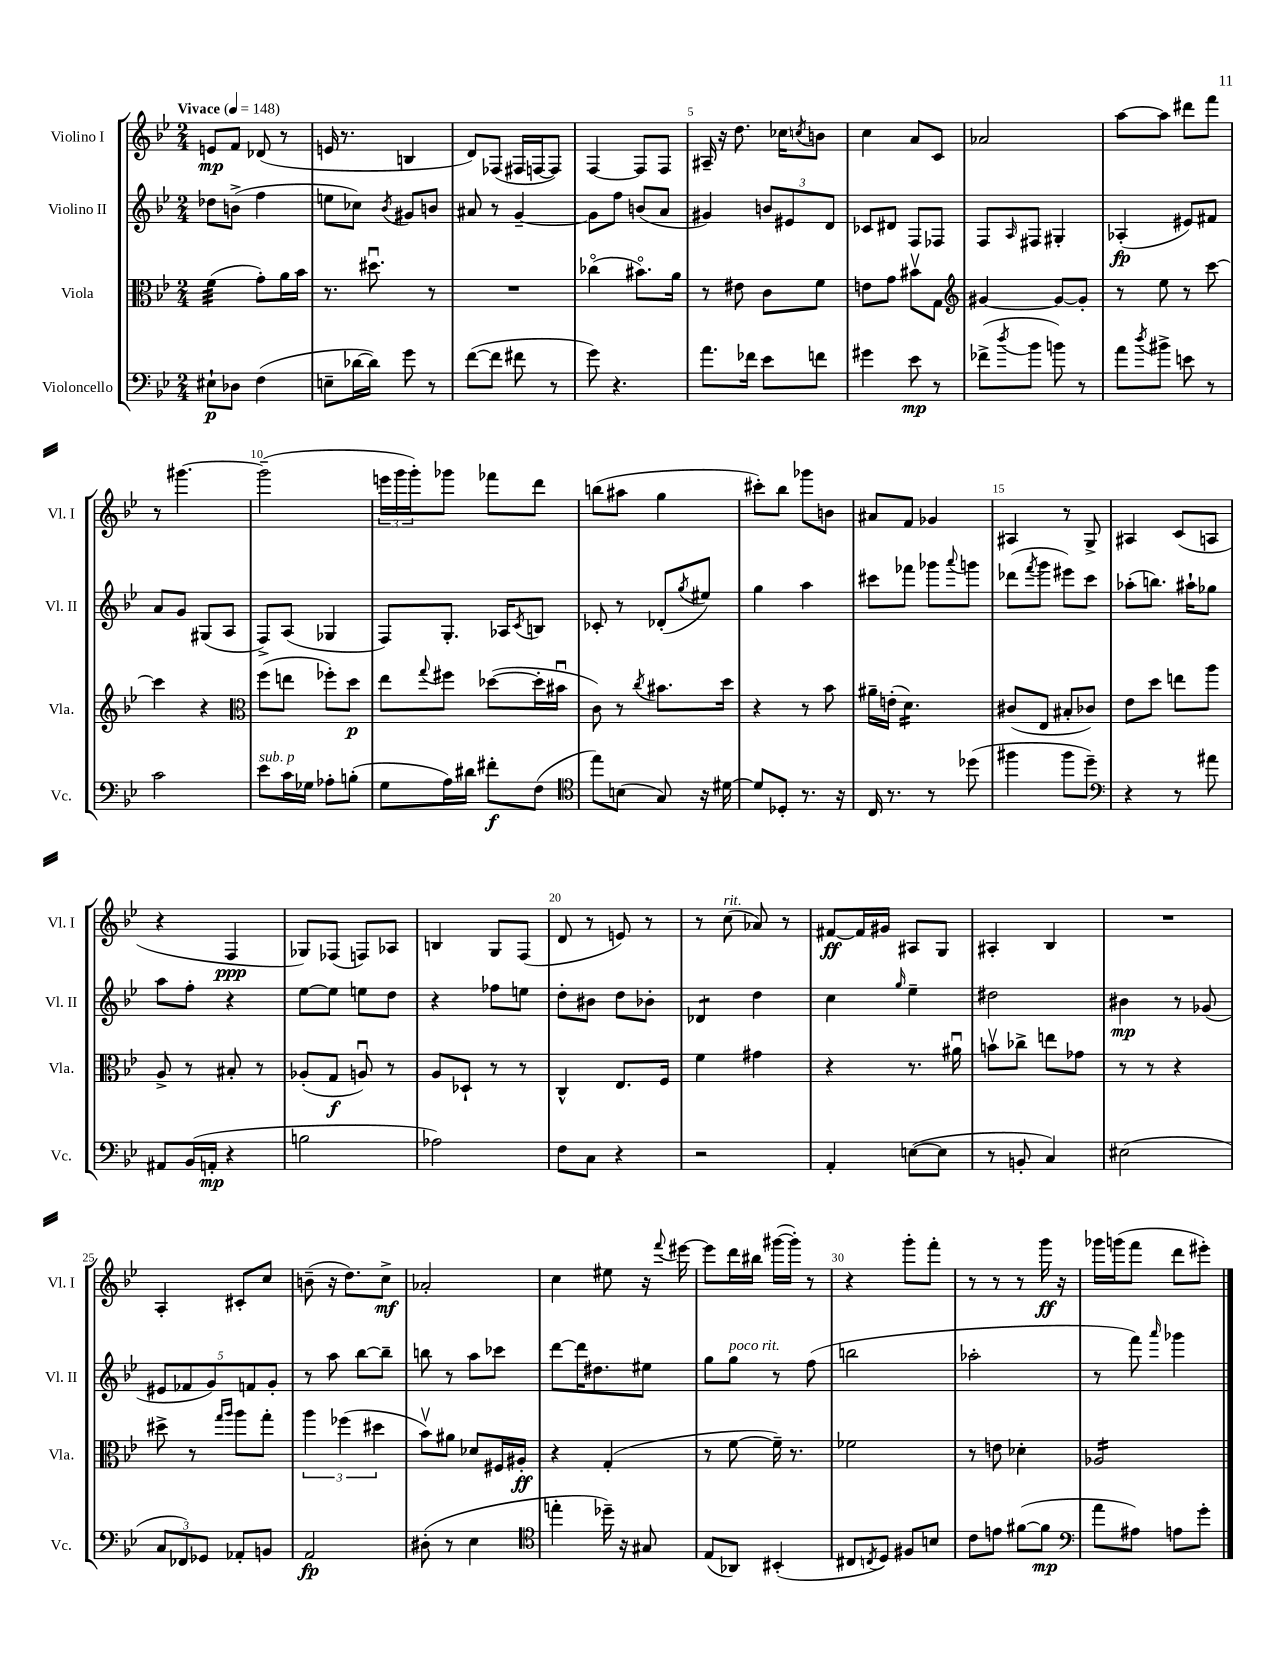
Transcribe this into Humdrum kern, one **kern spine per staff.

**kern	**kern	**kern	**kern
*staff4	*staff3	*staff2	*staff1
*clefF4	*clefC3	*clefG2	*clefG2
*k[b-e-]	*k[b-e-]	*k[b-e-]	*k[b-e-]
*M2/4	*M2/4	*M2/4	*M2/4
*MM148	*MM148	*MM148	*MM148
8E#`	(4f	8dd-	8e
8D-	.	(8b^	8f
(4F	8g')	4ff	(8d-
.	16a	.	8r
.	16b-	.	.
=	=	=	=
8E~	8.r	8ee	16e
.	.	.	8.r
[16d-	.	8cc-)	.
16d-])	8.dd#u	.	.
.	.	8qb-	.
8g	.	8g#	4B
8r	8r	8b	.
=	=	=	=
([8f	2r	8a#	8d)
8f]	.	8r	(8F-
8f#	.	[4g~	16F#
.	.	.	[16F
8r	.	.	8F])
=	=	=	=
8g)	(4cc-o	8g]	[4F
4.r	.	8ff	.
.	8.b#o)	(8b	8F]
.	.	8a	8F
.	16a	.	.
=	=	=	=
8.a	8r	4g#)	16A#~
.	.	.	16r
.	8e#	.	8.dd
16f-	.	.	.
8e-	8c	12b	.
.	.	.	16cc-
.	.	12e#	.
.	.	.	8qcc
8f	8f	.	8b
.	.	12d	.
=	=	=	=
4g#	8e	8c-	4cc
.	8g	8d#	.
8e-	8b#v	8F	8a
8r	8G	8F-	8c
=	=	=	=
*	*clefG2	*	*
(8f-^	[4g#	8F	2a-
8qdd	.	16qqA	.
8b-	.	8F#	.
8b)	8g#_	4G#'	.
8r	8g#']	.	.
=	=	=	=
8a	8r	(4A-'	[8aa
8qdd	.	.	.
8b#^	8ee-	.	8aa]
8e	8r	8e#)	8ddd#
8r	[8ccc	8f#	8fff
=	=	=	=
2c	4ccc]	8a	8r
.	.	8g	[4.ggg#
.	4r	(8G#	.
.	.	8A	.
=	=	=	=
*	*clefC3	*	*
8e-	(8ff	8F^)	(2ggg#~]
16c	8ee	(8A	.
16G-	.	.	.
8A-'	8ff-')	4G-	.
(8B'	8dd	.	.
=	=	=	=
8G	8ee-	8F)	24eee
.	.	.	24ggg
.	.	.	24ggg')
.	8qqgg	.	.
16A)	8ff#	8.G'	8ggg-
16d#	.	.	.
8f#'	([8dd-	.	8fff-
.	.	16A-	.
.	.	8qc	.
(8F	16dd-']	8B	8ddd
.	16b#u	.	.
=	=	=	=
*clefC4	*	*	*
8ee-)	8c)	8c-'	(8bb
(8B	8r	8r	8aa#
.	8qcc	.	.
8G)	8.b#	(8d-'	4gg
.	.	8qgg	.
16r	.	8ee#)	.
[16d#	16dd	.	.
=	=	=	=
8d#]	4r	4gg	8ccc#')
8D-'	.	.	8bb-
8.r	8r	4aa	8ggg-
.	8b-	.	8b
16r	.	.	.
=	=	=	=
16C	16a#~	8ccc#	8a#
8.r	(16e'	.	.
.	4.d)	8fff-	8f
8r	.	8ggg-	4g-
.	.	8qqaaa	.
(8dd-	.	8ggg	.
=	=	=	=
4ff#	(8c#	(8ddd-	4A#
.	.	8qfff	.
.	8E-	8ggg	.
8ff#	8B#'	8eee#)	8r
8dd~)	8c-)	8ccc	8G^
=	=	=	=
*clefF4	*	*	*
4r	8e-	(8aa-'	4A#
.	8dd	8.bb)	.
8r	8ee	.	(8c
.	.	16aa#`	.
8a#	8aa	8gg-	8A
=	=	=	=
8AA#	8A^	8aa	4r
(16BB-	8r	8ff'	.
16AA'	.	.	.
4r	8B#'	4r	4F
.	8r	.	.
=	=	=	=
2B	(8A-'	[8ee-	8G-)
.	8G	8ee-]	(8F-
.	8Au)	8ee	8F)
.	8r	8dd	8A-
=	=	=	=
2A-)	8A	4r	4B
.	8D-`	.	.
.	8r	8ff-	8G
.	8r	8ee	(8F
=	=	=	=
8F	4C^^	8dd'	8d
8C	.	8b#	8r
4r	8.E-	8dd	8e)
.	.	8b-'	8r
.	16F	.	.
=	=	=	=
2r	4f	4d-	8r
.	.	.	(8cc
.	4g#	4dd	8a-)
.	.	.	8r
=	=	=	=
4AA'	4r	4cc	[8f#
.	.	.	16f#]
.	.	.	16g#
.	.	16qqgg	.
([8E	8.r	4ee-~	8A#
8E]	.	.	8G
.	16a#u	.	.
=	=	=	=
8r	8bv	2dd#	4A#'
8BB'	8cc-^	.	.
4C)	8ee	.	4B-
.	8g-	.	.
=	=	=	=
(2E#	8r	4b#	2r
.	8r	.	.
.	4r	8r	.
.	.	(8g-	.
=	=	=	=
12C	8dd#^	10e#	4A'
12FF-)	.	.	.
.	.	10f-	.
.	8r	.	.
12GG-	.	.	.
.	.	10g)	.
.	16qqgg	.	.
.	16qqaa	.	.
8AA-'	8aa	.	8c#'
.	.	10f	.
8BB	8gg'	.	8cc
.	.	10g'	.
=	=	=	=
2AA	6aa	8r	(8b~
.	.	8aa	16r
.	(6ff-	.	.
.	.	.	8.dd)
.	.	[8bb-	.
.	6dd#	.	.
.	.	8bb-~]	8cc^
=	=	=	=
(8D#'	8b-v)	8bb	2a-'
8r	8a#	8r	.
4E-	8d-	8aa	.
.	16F#	8ccc-	.
.	16A#'	.	.
=	=	=	=
*clefC4	*	*	*
4ee'	4r	[8ddd	4cc
.	.	16ddd]	.
.	.	8.dd#	.
16dd-~)	(4G'	.	8ee#
16r	.	.	.
8G#	.	8ee#	16r
.	.	.	8qqfff
.	.	.	[16eee#
=	=	=	=
(8E-	8r	8gg	8eee#]
8AA-)	[8f	8gg	16ddd
.	.	.	16bb#
(4BB#'	16f~])	8r	([16ggg#
.	8.r	.	16ggg#'])
.	.	(8ff	8r
=	=	=	=
8C#	2f-	2bb	4r
8qC	.	.	.
8D)	.	.	.
8F#	.	.	8ggg'
8B	.	.	8fff'
=	=	=	=
8c	8r	2aa-'	8r
8e	8e	.	8r
([8f#	4d-'	.	8r
8f#]	.	.	16ggg
.	.	.	16r
=	=	=	=
*clefF4	*	*	*
8a	2A-	8r	16ggg-
.	.	.	(16ggg
8A#)	.	8fff)	8fff
.	.	16qqaaa	.
8A	.	4ggg-	8ddd
8g'	.	.	8eee#')
==	==	==	==
*-	*-	*-	*-
